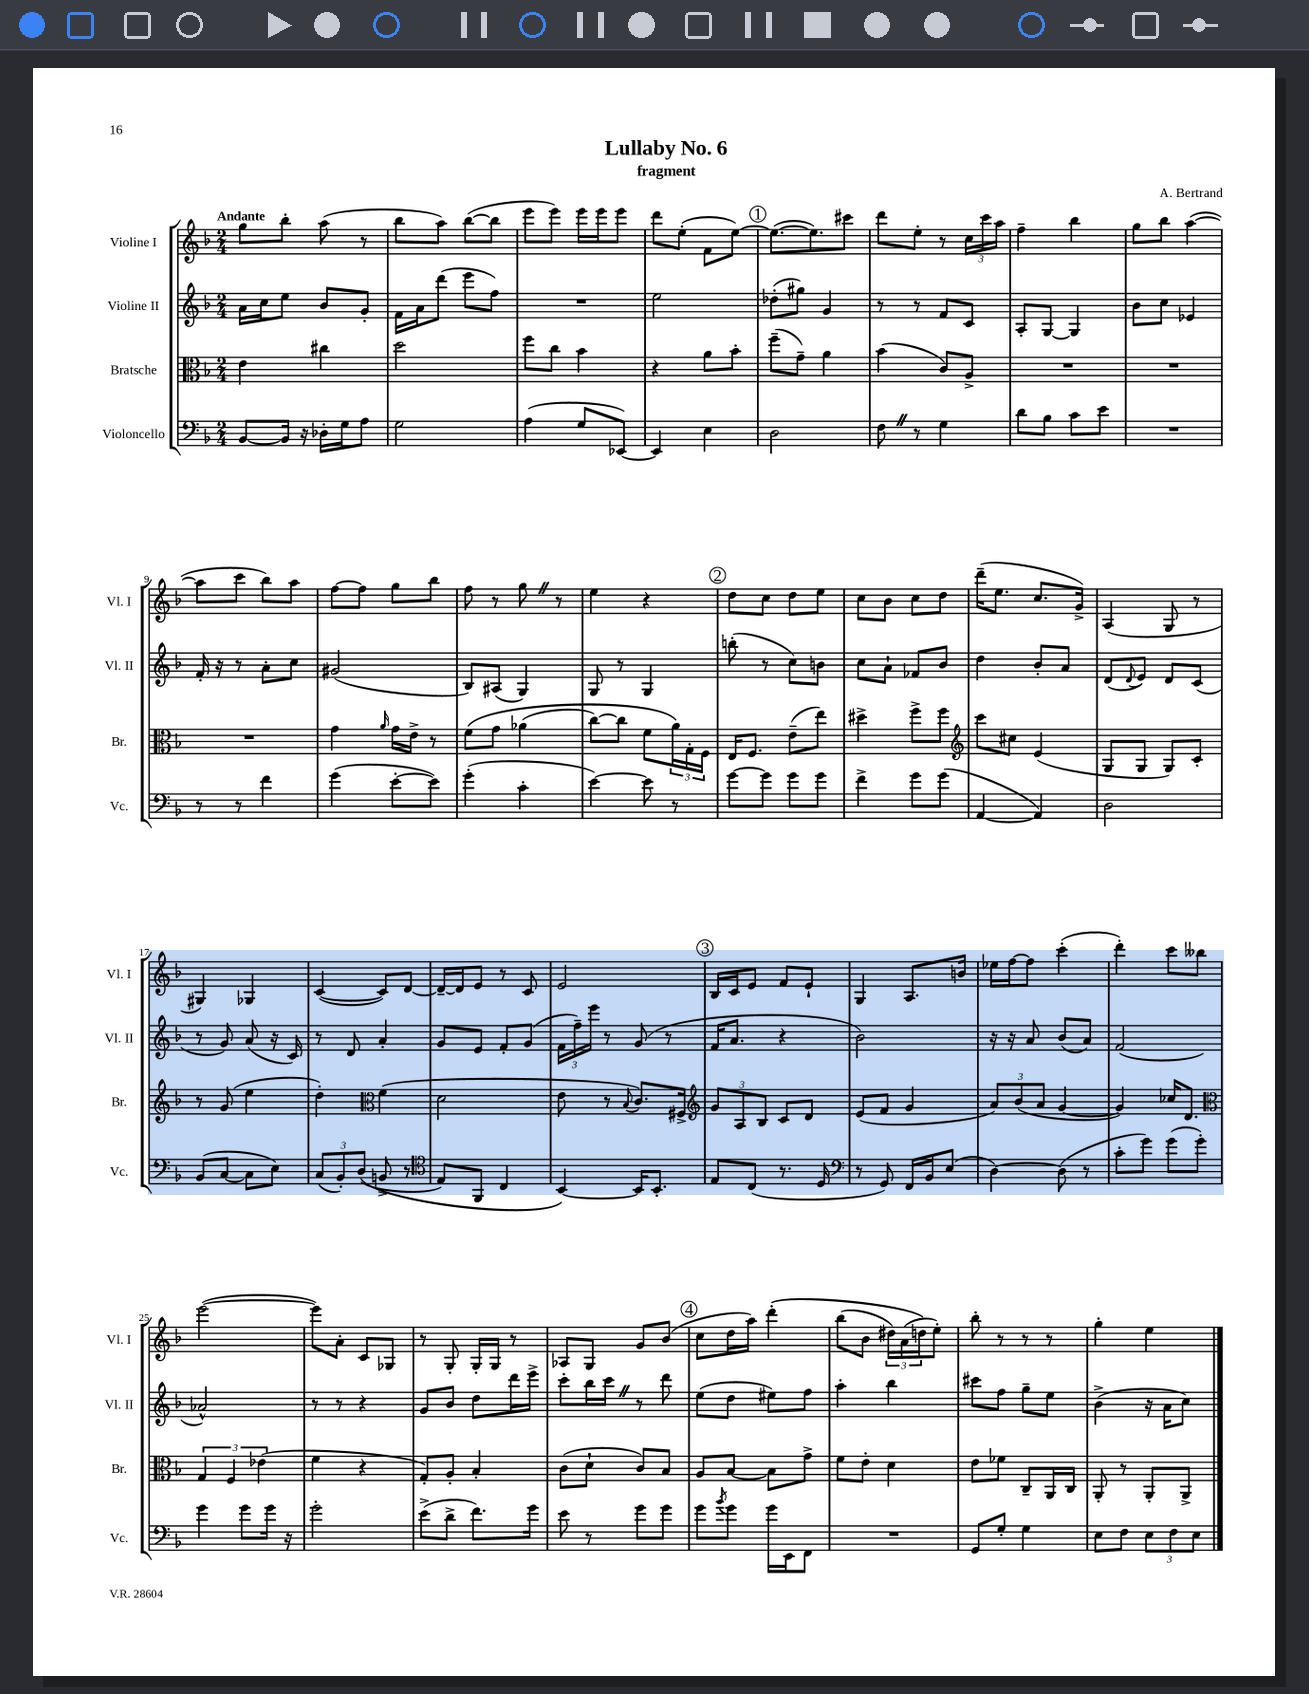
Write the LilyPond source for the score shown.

\header { title = "Lullaby No. 6" composer = "A. Bertrand" subtitle = "fragment" }
<<
\new StaffGroup <<
\new Staff = "s0" \with { instrumentName = "Violine I" shortInstrumentName = "Vl. I" } {
    \clef treble \key f \major \numericTimeSignature \time 2/4 \tempo "Andante"
    g''8 bes''8-. a''8( r8 |
    bes''8 a''8) bes''8~( bes''8 |
    e'''8 e'''8) e'''16 e'''16 e'''8 |
    d'''8 e''8-.( f'8 e''8~) |
    \mark \markup { \circle "1" } e''8.~( e''8.) cis'''8 |
    d'''8 e''8-. r8 \tuplet 3/2 { c''16 c'''16 a''16 } |
    f''4-- bes''4 |
    g''8 bes''8 a''4~( |
    a''8 c'''8 bes''8) a''8 |
    f''8~ f''8 g''8 bes''8 |
    f''8 r8 g''8 \once \override BreathingSign.text = \markup { \musicglyph "scripts.caesura.straight" } \breathe r8 |
    e''4 r4 |
    \mark \markup { \circle "2" } d''8 c''8 d''8 e''8 |
    c''8 bes'8 c''8 d''8 |
    d'''16--( e''8. c''8. g'16->) |
    a4( g8 r8 |
    gis4) ges4 |
    c'4~( c'8) d'8~ |
    d'16~-- d'16 e'8 r8 c'8 |
    e'2 |
    \mark \markup { \circle "3" } bes16 c'16 e'8 f'8 e'8-! |
    g4 a8. b'16 |
    ees''16 f''16~ f''8 c'''4-.( |
    d'''4-.) c'''8 beses''8 |
    e'''2~( |
    e'''8) a'8-. c'8 ges8 |
    r8 g8-. g16-. g16 r8 |
    aes8 g8 g'8 bes'8( |
    \mark \markup { \circle "4" } c''8 d''16 a''16) d'''4-.\( |
    bes''8( bes'8 \tuplet 3/2 { dis''16) a'16( d''16\) } e''8-.) |
    bes''8-. r8 r8 r8 |
    g''4-. e''4 \bar "|." |
}
\new Staff = "s1" \with { instrumentName = "Violine II" shortInstrumentName = "Vl. II" } {
    \clef treble \key f \major \numericTimeSignature \time 2/4
    a'16 c''16 e''8 bes'8 g'8-. |
    f'16 a'16 d'''8( e'''8 f''8) |
    R2 |
    e''2 |
    \mark \markup { \circle "1" } des''8-.( gis''8) g'4 |
    r8 r8 f'8 c'8 |
    a8-. g8~ g4 |
    bes'8 c''8 ees'4 |
    f'16-. r16 r8 a'8-. c''8 |
    gis'2( |
    bes8) ais8( g4) |
    g8 r8 g4 |
    \mark \markup { \circle "2" } b''8-.( r8 c''8) b'8 |
    c''8 a'8-! fes'8 bes'8 |
    d''4 bes'8-. a'8 |
    d'8( \appoggiatura { d'8 } e'8) d'8 c'8( |
    r8 g'8) a'8( r16 c'16) |
    r8 d'8 a'4-. |
    g'8 e'8 f'8-. g'8( |
    \tuplet 3/2 { f'16 f''16--) e'''16 } r8 g'8( r8 |
    \mark \markup { \circle "3" } f'16 a'8. r4 |
    bes'2) |
    r16 r16 a'8 bes'8( a'8) |
    f'2( |
    aes'2-^) |
    r8 r8 r4 |
    g'8 bes'8 d''8 d'''16 e'''16-> |
    c'''8-. bes''16 c'''16 \once \override BreathingSign.text = \markup { \musicglyph "scripts.caesura.straight" } \breathe r8 d'''8 |
    \mark \markup { \circle "4" } e''8( d''8 eis''8) f''8 |
    a''4-. bes''4 |
    cis'''8 f''8 g''8-- e''8 |
    bes'4->( r16 a'16 c''8) \bar "|." |
}
\new Staff = "s2" \with { instrumentName = "Bratsche" shortInstrumentName = "Br." } {
    \clef alto \key f \major \numericTimeSignature \time 2/4
    e'4 cis''4 |
    d''2 |
    f''8 c''8 bes'4 |
    r4 a'8 bes'8-. |
    \mark \markup { \circle "1" } f''8--( g'8--) a'4 |
    bes'4( c'8) a8-> |
    R2 |
    R2 |
    R2 |
    g'4 \grace { a'16 } g'16 e'16-> r8 |
    f'8\( g'8 aes'4( |
    c''8~) c''8 f'8 \tuplet 3/2 { a'16\) g16-. f16 } |
    \mark \markup { \circle "2" } e16 f8. e'8--( e''8) |
    dis''4-> f''8-> f''8 |
    \clef treble c'''8 cis''8 e'4( |
    g8 g8 g8) c'8-. |
    r8 g'8( e''4 |
    d''4-.) \clef alto f'4( |
    d'2 |
    e'8 r8 \appoggiatura { bes8 } c'8.) fis16-> |
    \mark \markup { \circle "3" } \clef treble \tuplet 3/2 { g'8 a8 bes8 } c'8 d'8 |
    e'8( f'8 g'4 |
    \tuplet 3/2 { a'8) bes'8( a'8 } g'4~ |
    g'4) ces''16 d'8. |
    \clef alto \tuplet 3/2 { g4 f4 ees'4( } |
    f'4 r4 |
    g8-.) a8-. bes4-. |
    c'8( d'8-! c'8) bes8 |
    \mark \markup { \circle "4" } a8 bes8~ bes8 g'8-> |
    f'8 e'8-. d'4 |
    e'8 fes'8 c8-- a,16 c16 |
    a,8-. r8 a,8-. a,8-> \bar "|." |
}
\new Staff = "s3" \with { instrumentName = "Violoncello" shortInstrumentName = "Vc." } {
    \clef bass \key f \major \numericTimeSignature \time 2/4
    bes,8~ bes,16 r16 des16-. g16 a8 |
    g2 |
    a4( g8 ees,8~) |
    ees,4 e4 |
    \mark \markup { \circle "1" } d2 |
    f8 \once \override BreathingSign.text = \markup { \musicglyph "scripts.caesura.straight" } \breathe r8 g4 |
    d'8 bes8 c'8 e'8 |
    R2 |
    r8 r8 f'4 |
    g'4( e'8~-. e'8) |
    g'4-.( c'4-. |
    e'4~) e'8 r8 |
    \mark \markup { \circle "2" } g'8~ g'8 g'8 g'8 |
    f'4-> g'8 g'8( |
    a,4~ a,4) |
    d2 |
    bes,8( c8~ c8 e8) |
    \tuplet 3/2 { c8( bes,8-.) d8(\( } b,8-> r8 |
    \clef tenor e8) f,8 c4 |
    bes,4~\) bes,16 bes,8.-. |
    \mark \markup { \circle "3" } e8 c8( r8. d16 |
    \clef bass r8 g,8) f,16 bes,16 e8( |
    d4~) d8( r8 |
    c'8-. g'8) g'8( g'8-.) |
    g'4 g'8 g'16 r16 |
    g'2-. |
    e'8->( d'8-> f'8.) g'16 |
    e'8 r8 g'8 g'8 |
    \mark \markup { \circle "4" } g'8 \acciaccatura { bes'8 } g'8 g'16 e,16 f,8 |
    R2 |
    g,8 g8-. g4 |
    e8 f8 \tuplet 3/2 { e8 f8 e8 } \bar "|." |
}
>>
>>
